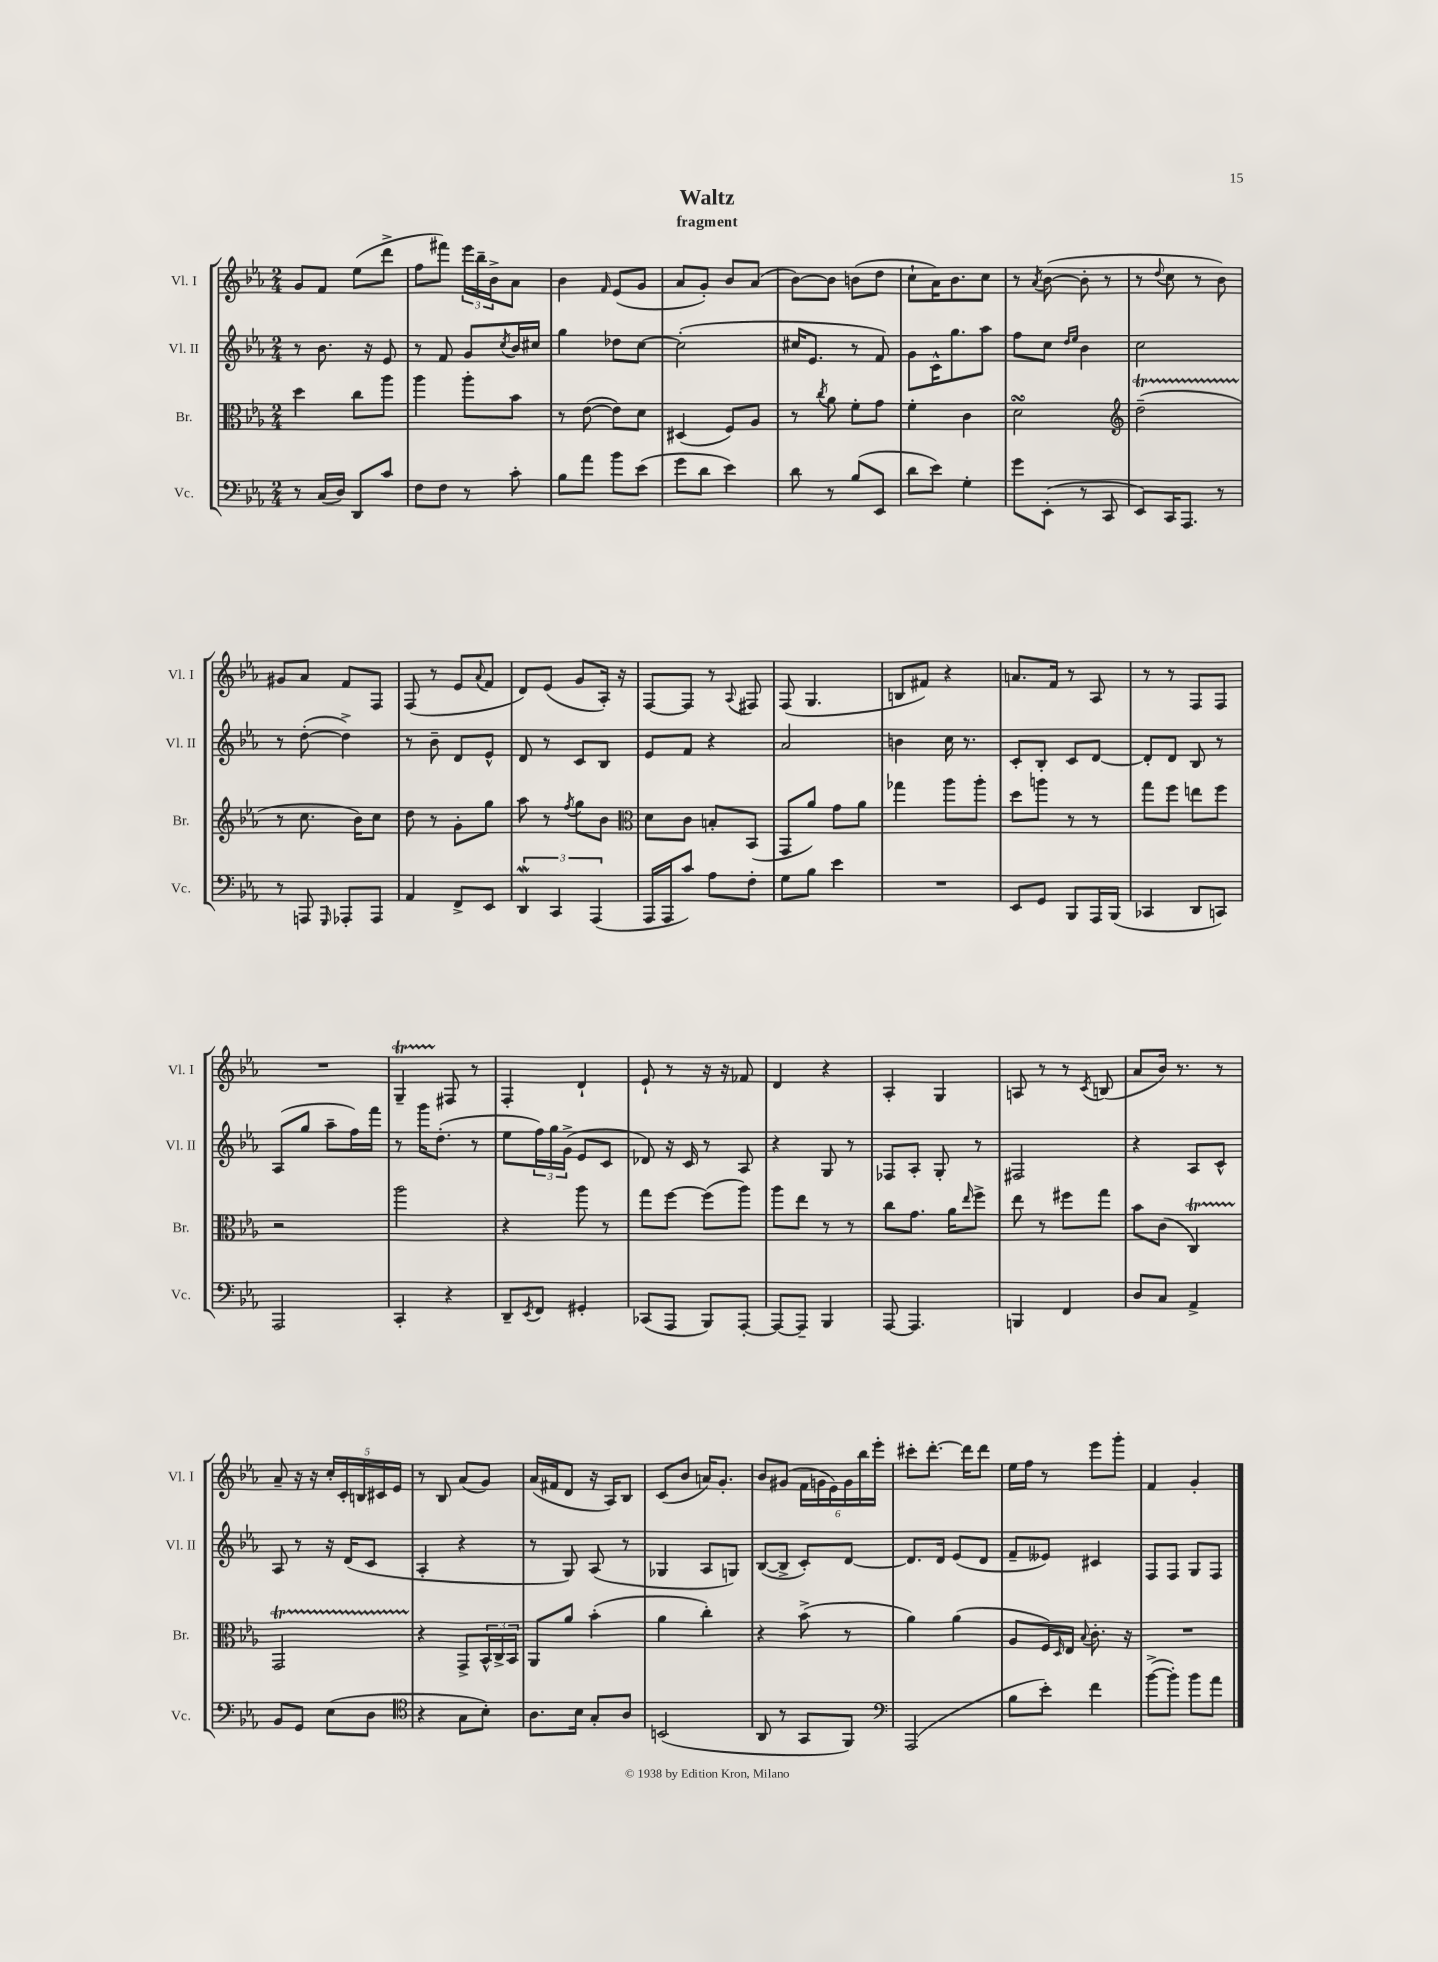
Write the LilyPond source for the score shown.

\header { title = "Waltz" subtitle = "fragment" }
<<
\new StaffGroup <<
\new Staff = "s0" \with { instrumentName = "Vl. I" shortInstrumentName = "Vl. I" } {
    \clef treble \key ees \major \numericTimeSignature \time 2/4
    g'8 f'8 ees''8( d'''8-> |
    f''8 fis'''8) \tuplet 3/2 { ees'''16 bes''16-- bes'16-> } aes'8 |
    bes'4 \grace { f'16 } ees'8( g'8 |
    aes'8 g'8-.) bes'8 aes'8( |
    bes'8~) bes'8 b'8( d''8 |
    c''8-! aes'16) bes'8. c''8 |
    r8 \acciaccatura { aes'8 } bes'8~( bes'8-. r8 |
    r8 \appoggiatura { d''8 } c''8 r8 bes'8) |
    gis'8 aes'8 f'8 f8 |
    f8( r8 ees'8 \appoggiatura { aes'8 } f'8 |
    d'8) ees'8( g'8 aes16-.) r16 |
    f8~ f8 r8 \appoggiatura { aes8 } fis8 |
    f8( g4. |
    b8 fis'8) r4 |
    a'8. f'16 r8 aes8 |
    r8 r8 f8 f8 |
    R2 |
    g4--\startTrillSpan fis8\stopTrillSpan r8 |
    f4-. d'4-! |
    ees'8-! r8 r16 r16 fes'8 |
    d'4 r4 |
    aes4-. g4 |
    a8 r8 r8 \acciaccatura { c'8 } b8( |
    aes'8 bes'16) r8. r8 |
    aes'8-- r16 r16 \tuplet 5/4 { c''16-. c'16-. b16 cis'16 ees'16 } |
    r8 bes8 aes'8( g'8) |
    aes'16( fis'16 d'8 r16 aes16) bes8 |
    c'8( bes'8 a'16) g'8.-. |
    bes'8 gis'8( \tuplet 6/4 { f'16 g'16 ees'16) g'16 bes''16 ees'''16-. } |
    cis'''8-. d'''8.~-. d'''16 d'''8 |
    ees''16 f''16 r8 ees'''8 g'''8-. |
    f'4 g'4-. \bar "|." |
}
\new Staff = "s1" \with { instrumentName = "Vl. II" shortInstrumentName = "Vl. II" } {
    \clef treble \key ees \major \numericTimeSignature \time 2/4
    r8 bes'8. r16 ees'8 |
    r8 f'8 g'8 \acciaccatura { c''8 } bes'16 cis''16 |
    g''4 des''8 c''8~ |
    c''2-.( |
    cis''16 ees'8. r8 f'8) |
    g'8 c'16-^ g''8. aes''8 |
    f''8 c''8 \grace { d''16 ees''16 } bes'4 |
    c''2 |
    r8 d''8~-.( d''4->) |
    r8 bes'8-- d'8 ees'8-^ |
    d'8 r8 c'8 bes8 |
    ees'8 f'8 r4 |
    aes'2 |
    b'4 c''16 r8. |
    c'8-. bes8-. c'8 d'8~ |
    d'8-. d'8 bes8 r8 |
    aes8( g''8 aes''8-- f''16) f'''16 |
    r8 g'''16 d''8.-.( r8 |
    ees''8 \tuplet 3/2 { f''16) g''16 g'16->( } ees'8 c'8 |
    des'8) r16 c'16 r8 aes8 |
    r4 g8 r8 |
    fes8 aes8-. g8-. r8 |
    fis2 |
    r4 aes8 c'8-^ |
    aes8 r8 r16 d'16( c'8 |
    aes4-. r4 |
    r8 g8) aes8( r8 |
    ges4 aes8 g8) |
    bes8~( bes8-> c'8-.) d'8~ |
    d'8. d'16 ees'8( d'8 |
    f'8-- eeses'8) cis'4 |
    f8 f8 g8 f8 \bar "|." |
}
\new Staff = "s2" \with { instrumentName = "Br." shortInstrumentName = "Br." } {
    \clef alto \key ees \major \numericTimeSignature \time 2/4
    d''4 c''8 aes''8 |
    aes''4 aes''8-. bes'8 |
    r8 ees'8~( ees'8) d'8 |
    dis4( f8) aes8 |
    r8 \acciaccatura { c''8 } aes'8 f'8-. g'8 |
    f'4-. c'4 |
    d'2\turn |
    \clef treble d''2--\startTrillSpan( |
    r8\stopTrillSpan c''8. bes'16) c''8 |
    d''8 r8 g'8-. g''8 |
    aes''8 r8 \acciaccatura { f''8 } g''8 bes'8 |
    \clef alto d'8 c'8 b8-. bes,8( |
    g,8 aes'8) g'8 aes'8 |
    ges''4 aes''8 aes''8-. |
    d''8 a''8 r8 r8 |
    g''8 f''8 e''8 f''8 |
    r2 |
    aes''2 |
    r4 aes''8 r8 |
    g''8 f''8~ f''8( aes''8) |
    aes''8 ees''8 r8 r8 |
    c''8 g'8. aes'16 \grace { ees''16 } f''8-> |
    ees''8 r8 fis''8 g''8 |
    bes'8 c'8( c4\startTrillSpan) |
    g,2 |
    r4\stopTrillSpan g,8-> \tuplet 3/2 { bes,16-^ c16-> bes,16 } |
    aes,8 aes'8 bes'4-.( |
    aes'4 c''4-.) |
    r4 bes'8->( r8 |
    aes'4) aes'4( |
    aes8 f16) \grace { d16 } ees16 \appoggiatura { bes8 } c'8.-. r16 |
    R2 \bar "|." |
}
\new Staff = "s3" \with { instrumentName = "Vc." shortInstrumentName = "Vc." } {
    \clef bass \key ees \major \numericTimeSignature \time 2/4
    r8 c16( d16) d,8 c'8 |
    f8 f8 r8 c'8-. |
    bes8 aes'8 bes'8 ees'8( |
    g'8 d'8 ees'4) |
    d'8 r8 bes8( ees,8 |
    d'8 ees'8) g4-. |
    g'8 ees,8-.( r8 c,8 |
    ees,8) c,16 aes,,8. r8 |
    r8 a,,8 \grace { g,,16 } aes,,8-. aes,,8 |
    aes,4 f,8-> ees,8 |
    \tuplet 3/2 { d,4\mordent c,4 aes,,4( } |
    aes,,16 aes,,16 c'8) aes8 f8-. |
    g8 bes8 ees'4 |
    R2 |
    ees,8 g,8 bes,,8 aes,,16 bes,,16( |
    ces,4 d,8 c,8) |
    aes,,2 |
    c,4-. r4 |
    d,8-- \acciaccatura { ees,8 } f,8 gis,4-. |
    ces,8( aes,,8 bes,,8) aes,,8~-. |
    aes,,8~ aes,,8-- bes,,4 |
    aes,,8~ aes,,4. |
    b,,4 f,4 |
    d8 c8 aes,4-> |
    bes,8 g,8 ees8( d8 |
    \clef tenor r4 g8 bes8-.) |
    aes8. bes16 g8-. aes8 |
    b,2( |
    aes,8 r8 g,8 f,8) |
    \clef bass aes,,2( |
    bes8 ees'8-.) f'4 |
    bes'8~->( bes'8-.) bes'8 aes'8 \bar "|." |
}
>>
>>
\layout { \context { \Score \remove "Bar_number_engraver" } }
